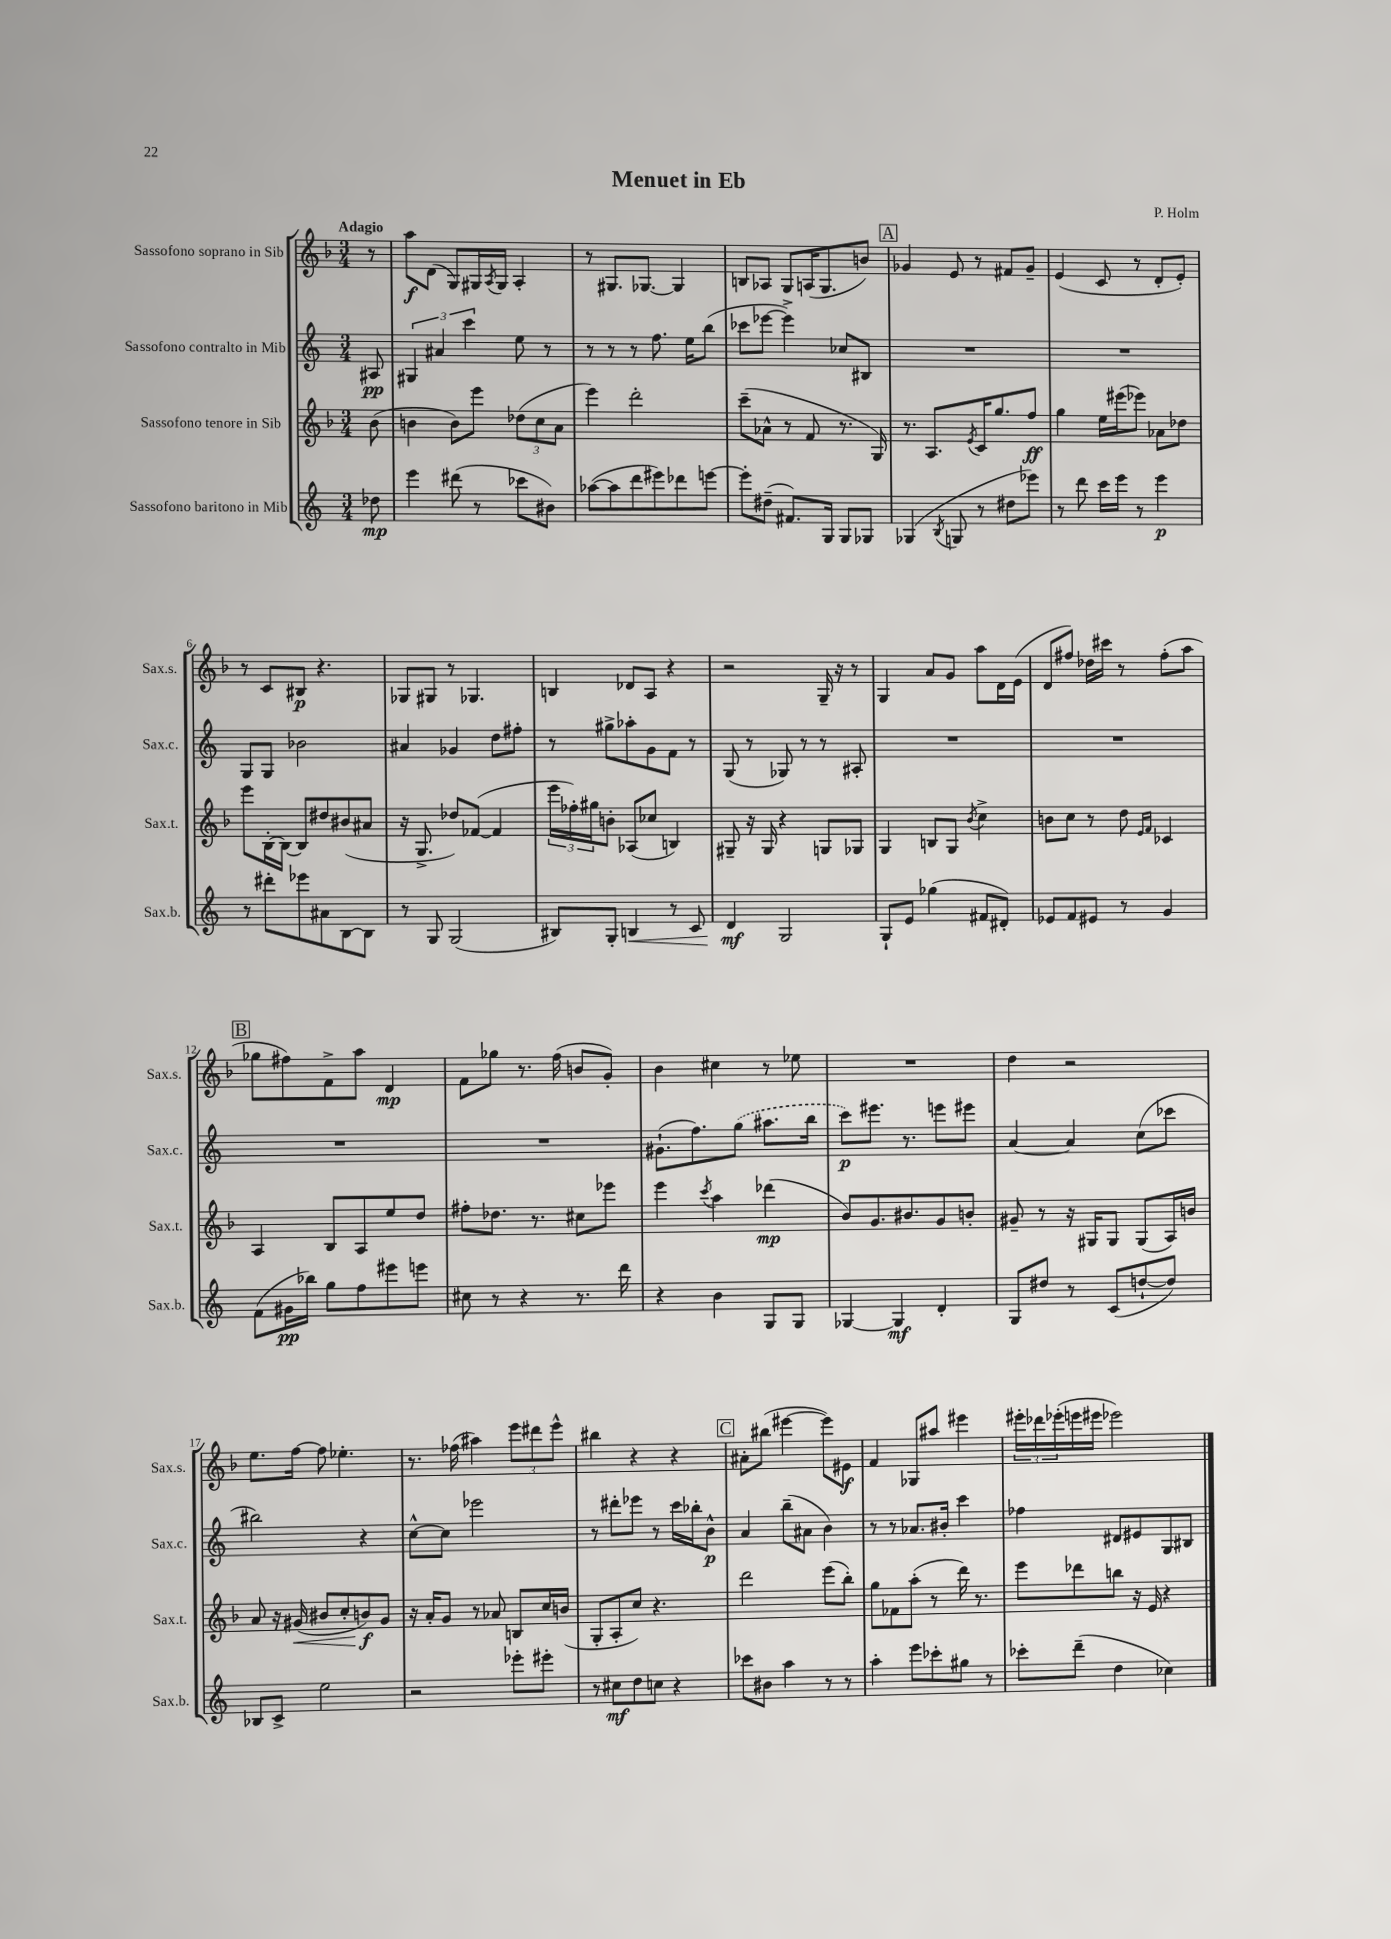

**kern	**dynam	**kern	**dynam	**kern	**dynam	**kern	**dynam
*part4	*part4	*part3	*part3	*part2	*part2	*part1	*part1
*staff4	*staff4	*staff3	*staff3	*staff2	*staff2	*staff1	*staff1
*I"Sassofono baritono in Mib	*	*I"Sassofono tenore in Sib	*	*I"Sassofono contralto in Mib	*	*I"Sassofono soprano in Sib	*
*I'Sax.b.	*	*I'Sax.t.	*	*I'Sax.c.	*	*I'Sax.s.	*
*clefG2	*	*clefG2	*	*clefG2	*	*clefG2	*
*k[]	*	*k[b-]	*	*k[]	*	*k[b-]	*
*M3/4	*	*M3/4	*	*M3/4	*	*M3/4	*
=	=	=	=	=	=	=	=
!	!	!	!	!	!	!LO:TX:a:B:t=Adagio	!
8dd-X\	mp	(8b-\	.	8A#X/	pp	8r	.
=1	=1	=1	=1	=1	=1	=1	=1
4eee\	.	4bn\	.	6G#X/	.	8aa\L	f
.	.	.	.	.	.	(8d\J	.
.	.	.	.	6a#X/	.	.	.
(8ddd#X\	.	8b\L)	.	.	.	8G/L)	.
.	.	.	.	6ccc\	.	.	.
8r	.	8eee\J	.	.	.	16G#X/L	.
.	.	.	.	.	.	8qA/	.
.	.	.	.	.	.	16G#/JJ	.
8ccc-X\L	.	(12dd-X\L	.	8ee\	.	4A'/	.
.	.	12cc\	.	.	.	.	.
8b#X\J)	.	.	.	8r	.	.	.
.	.	12a\J	.	.	.	.	.
=2	=2	=2	=2	=2	=2	=2	=2
([8aa-X\L	.	4eee\)	.	8r	.	8r	.
8aa-\]	.	.	.	8r	.	8.G#X/L	.
8ddd\	.	2ddd'\	.	8r	.	.	.
.	.	.	.	.	.	[8.G-X/J	.
8eee#X\)	.	.	.	8.ff\	.	.	.
8ddd-X\	.	.	.	.	.	4G-/]	.
.	.	.	.	16ee\KL	.	.	.
[8eeen\J	.	.	.	(8bb\J	.	.	.
=3	=3	=3	=3	=3	=3	=3	=3
8eee'\L]	.	(8ccc~\L	.	8ccc-X\L	.	8Bn/L	.
(8dd#X~\J	.	8a-X^^\J	.	[8eee-X\J	.	8A-X/J	.
8.f#X/L)	.	8r	.	4eee-^\])	.	8G/L	.
.	.	8f/	.	.	.	(16An/K	.
16G/Jk	.	.	.	.	.	8.G/	.
8G/L	.	8.r	.	8cc-X/L	.	.	.
8G-X/J	.	.	.	8B#X/J	.	8bn/J)	.
.	.	16G/)	.	.	.	.	.
!!LO:REH:place=s1:t=A
=4	=4	=4	=4	=4	=4	=4	=4
(4G-X/	.	8.r	.	2.r	.	4g-X/	.
.	.	8.A/L	.	.	.	.	.
8qB/	.	.	.	.	.	.	.
8Gn/	.	.	.	.	.	8e/	.
.	.	8qe/	.	.	.	.	.
8r	.	16c/K	.	.	.	8r	.
.	.	8.gg/	.	.	.	.	.
8dd#X\L	.	.	.	.	.	8f#X/L	.
8eee-X\J)	.	8ff/J	ff	.	.	8g-~/J	.
=5	=5	=5	=5	=5	=5	=5	=5
8r	.	4gg\	.	2.r	.	(4e/	.
8ddd\	.	.	.	.	.	.	.
16ccc\LL	.	16ee\LL	.	.	.	8c/	.
16eee\JJ	.	(16eee#X\J	.	.	.	.	.
8r	.	8eee-X\J)	.	.	.	8r	.
4eee\	p	8a-X\L	.	.	.	8d'/L	.
.	.	8dd-X\J	.	.	.	8e'/J)	.
!!LO:LB:g=z
=6	=6	=6	=6	=6	=6	=6	=6
8r	.	8eee\L	.	8G/L	.	8r	.
8ddd#X'\L	.	[16B-'\L	.	8G/J	.	8c/L	.
.	.	16B-\JJ_	.	.	.	.	.
8eee-X\	.	8B-/L]	.	2b-X\	.	8B#X/J	p
8a#X\	.	8dd#X/	.	.	.	4.r	.
[8B\	.	(8b#X/	.	.	.	.	.
8B\J]	.	8a#X/J	.	.	.	.	.
=7	=7	=7	=7	=7	=7	=7	=7
8r	.	16r	.	4a#X/	.	8G-X/L	.
.	.	8.G^/	.	.	.	.	.
8G/	.	.	.	.	.	8G#X/J	.
(2G/	.	8dd-X/L)	.	4g-X/	.	8r	.
.	.	([8f-X/J	.	.	.	4.G-X/	.
.	.	4f-/]	.	8dd\L	.	.	.
.	.	.	.	8ff#X'\J	.	.	.
=8	=8	=8	=8	=8	=8	=8	=8
8B#X/L)	.	24eee\LL	.	8r	.	4Bn/	.
.	.	24ff-X'\)	.	.	.	.	.
.	.	24gg#X\J	.	.	.	.	.
8G'/J	.	8bn'\J	.	8gg#X^\L	.	.	.
!	!LO:HP:b	!	!	!	!	!	!
4Bn/	<	(8A-X/L	.	8aa-X'\	.	8d-X/L	.
.	.	8cc-X/J	.	8g\	.	8A/J	.
8r	.	4Bn/)	.	8f\J	.	4r	.
8c/	.	.	.	8r	.	.	.
=9	=9	=9	=9	=9	=9	=9	=9
4d/	mf	8G#X~/	.	(8G/	.	2r	.
.	.	16r	.	8r	.	.	.
.	.	16G#/	.	.	.	.	.
2G/	[	4r	.	8G-X/)	.	.	.
.	.	.	.	8r	.	.	.
.	.	8Gn/L	.	8r	.	16G~/	.
.	.	.	.	.	.	16r	.
.	.	8G-X/J	.	8A#X'/	.	8r	.
=10	=10	=10	=10	=10	=10	=10	=10
8G`/L	.	4G/	.	2.r	.	4G/	.
8e/J	.	.	.	.	.	.	.
(4gg-X\	.	8Bn/L	.	.	.	8a/L	.
.	.	8G/J	.	.	.	8g/J	.
.	.	8qb-/	.	.	.	.	.
8f#X/L	.	4cc^\	.	.	.	8aa\L	.
8d#X'/J)	.	.	.	.	.	16d\L	.
.	.	.	.	.	.	(16e\JJ	.
=11	=11	=11	=11	=11	=11	=11	=11
8e-X/L	.	8bn\L	.	2.r	.	8d/L	.
8f/	.	8cc\J	.	.	.	8ff#X/J)	.
8e#X/J	.	8r	.	.	.	16dd-X\LL	.
.	.	.	.	.	.	16ccc#X\JJ	.
8r	.	8dd\	.	.	.	8r	.
.	.	16qqe/LL	.	.	.	.	.
.	.	16qqf/JJ	.	.	.	.	.
4g/	.	4c-X/	.	.	.	(8ff#'\L	.
.	.	.	.	.	.	8aa\J	.
!!LO:LB:g=z
!!LO:REH:place=s1:t=B
=12	=12	=12	=12	=12	=12	=12	=12
(8f\L	.	4A/	.	2.r	.	8gg-X\L	.
16g#X\L	pp	.	.	.	.	8ff#X\)	.
16bb-X\JJ)	.	.	.	.	.	.	.
8gg\L	.	8B-/L	.	.	.	8f^\	.
8ff\	.	8A/	.	.	.	8aa\J	.
8eee#X\	.	8ee/	.	.	.	4d/	mp
8eeen\J	.	8dd/J	.	.	.	.	.
=13	=13	=13	=13	=13	=13	=13	=13
8cc#X\	.	8ff#X'\L	.	2.r	.	8f\L	.
8r	.	8.dd-X\J	.	.	.	8gg-X\J	.
4r	.	.	.	.	.	8.r	.
.	.	8.r	.	.	.	.	.
.	.	.	.	.	.	(16ff\	.
8.r	.	8cc#X\L	.	.	.	8bn/L	.
.	.	8eee-X\J	.	.	.	8g'/J)	.
16ddd\	.	.	.	.	.	.	.
=14	=14	=14	=14	=14	=14	=14	=14
4r	.	4eee\	.	(8.g#X`\L	.	4b-\	.
.	.	.	.	8.ff\)	.	.	.
.	.	8qccc/	.	.	.	.	.
4b\	.	4aa\	.	.	.	4cc#X\	.
.	.	.	.	(8gg\J	.	.	.
8G/L	.	(4ddd-X\	mp	8.aa#X\L	.	8r	.
8G/J	.	.	.	.	.	8ee-X\	.
.	.	.	.	16bb\Jk	.	.	.
=15	=15	=15	=15	=15	=15	=15	=15
[4G-X/	.	8b-/L)	.	8ccc\L)	p	2.r	.
.	.	8.g/	.	8.eee#X\J	.	.	.
4G-/]	mf	.	.	.	.	.	.
.	.	8.b#X/	.	8.r	.	.	.
4d'/	.	8g/	.	8eeen\L	.	.	.
.	.	8bn'/J	.	8eee#X\J	.	.	.
=16	=16	=16	=16	=16	=16	=16	=16
8G/L	.	8g#X~/	.	[4a/	.	4dd\	.
8dd#X/J	.	8r	.	.	.	.	.
8r	.	16r	.	4a/]	.	2r	.
.	.	16G#X/KL	.	.	.	.	.
(8c/L	.	8G#/J	.	.	.	.	.
[8ddn`/	.	(8G#/L	.	(8cc\L	.	.	.
8dd/J])	.	16A/L)	.	8ccc-X\J	.	.	.
.	.	16bn/JJ	.	.	.	.	.
!!LO:LB:g=z
=17	=17	=17	=17	=17	=17	=17	=17
8B-X/L	.	8a/	.	2bb#X\)	.	8.ee\L	.
8c^/J	.	16r	.	.	.	.	.
!	!	!	!LO:HP:b	!	!	!	!
.	.	(16g#X/	<	.	.	[16ff\Jk	.
2ee\	.	8b#X/L	.	.	.	8ff\]	.
.	.	8cc'/	.	.	.	4.ee-X'\	.
.	.	8bn/)	f	4r	.	.	.
.	.	8g#/J	[	.	.	.	.
=18	=18	=18	=18	=18	=18	=18	=18
2r	.	16r	.	[8cc^^\L	.	8.r	.
.	.	16a'/KL	.	.	.	.	.
.	.	8g/J	.	8cc\J]	.	.	.
.	.	.	.	.	.	(16ff-X\	.
.	.	8r	.	2eee-X\	.	4aa#X\)	.
.	.	8a-X/	.	.	.	.	.
8eee-X'\L	.	8Bn/L	.	.	.	12eee\L	.
.	.	.	.	.	.	12ddd#X\	.
8eee#X'\J	.	16cc/L	.	.	.	.	.
.	.	.	.	.	.	12eee^^\J	.
.	.	(16bn/JJ	.	.	.	.	.
=19	=19	=19	=19	=19	=19	=19	=19
8r	.	8G'/L	.	8r	.	4bb#X\	.
8cc#X\L	mf	8A'/	.	8ddd#X'\L	.	.	.
8dd\	.	8cc/J)	.	8eee-X\J	.	4r	.
8ccn\J	.	4.r	.	8r	.	.	.
4r	.	.	.	16ccc\LL	.	4r	.
.	.	.	.	16bb-X'\J	.	.	.
.	.	.	.	8b^^\J	p	.	.
!!LO:REH:place=s1:t=C
=20	=20	=20	=20	=20	=20	=20	=20
8ccc-X\L	.	2ddd\	.	4a/	.	8a#X'\L	.
8b#X\J	.	.	.	.	.	(8bb#X\J	.
4aa\	.	.	.	(8bb~\L	.	[4eee#X\	.
.	.	.	.	8a#X\J	.	.	.
8r	.	(8eee\L	.	4b\)	.	8eee#\L])	.
8r	.	8bb-'\J)	.	.	.	8e#X\J	f
=21	=21	=21	=21	=21	=21	=21	=21
4aa'\	.	8gg\L	.	8r	.	4f/	.
.	.	8f-X\	.	8r	.	.	.
8eee\L	.	(8aa'\J	.	8.a-X/L	.	8G-X/L	.
8ccc-X'\	.	8r	.	.	.	8aa#X/J	.
.	.	.	.	16b#X'/Jk	.	.	.
8gg#X\J	.	16ddd\)	.	4ccc\	.	4eee#X\	.
.	.	8.r	.	.	.	.	.
8r	.	.	.	.	.	.	.
=22	=22	=22	=22	=22	=22	=22	=22
8ccc-X'\L	.	8eee\L	.	4ff-X\	.	24eee#X'\LL	.
.	.	.	.	.	.	24ddd-X\	.
.	.	.	.	.	.	(24eee-X'\	.
(8ddd~\J	.	8ddd-X\	.	.	.	16eeen\	.
.	.	.	.	.	.	16eee#X\JJ	.
4dd\	.	8bbn\J	.	8d#X/L	.	2eee-X\)	.
.	.	16r	.	8e#X/	.	.	.
.	.	16e/	.	.	.	.	.
4cc-X\)	.	4r	.	8G/	.	.	.
.	.	.	.	8B#X/J	.	.	.
==	==	==	==	==	==	==	==
*-	*-	*-	*-	*-	*-	*-	*-
